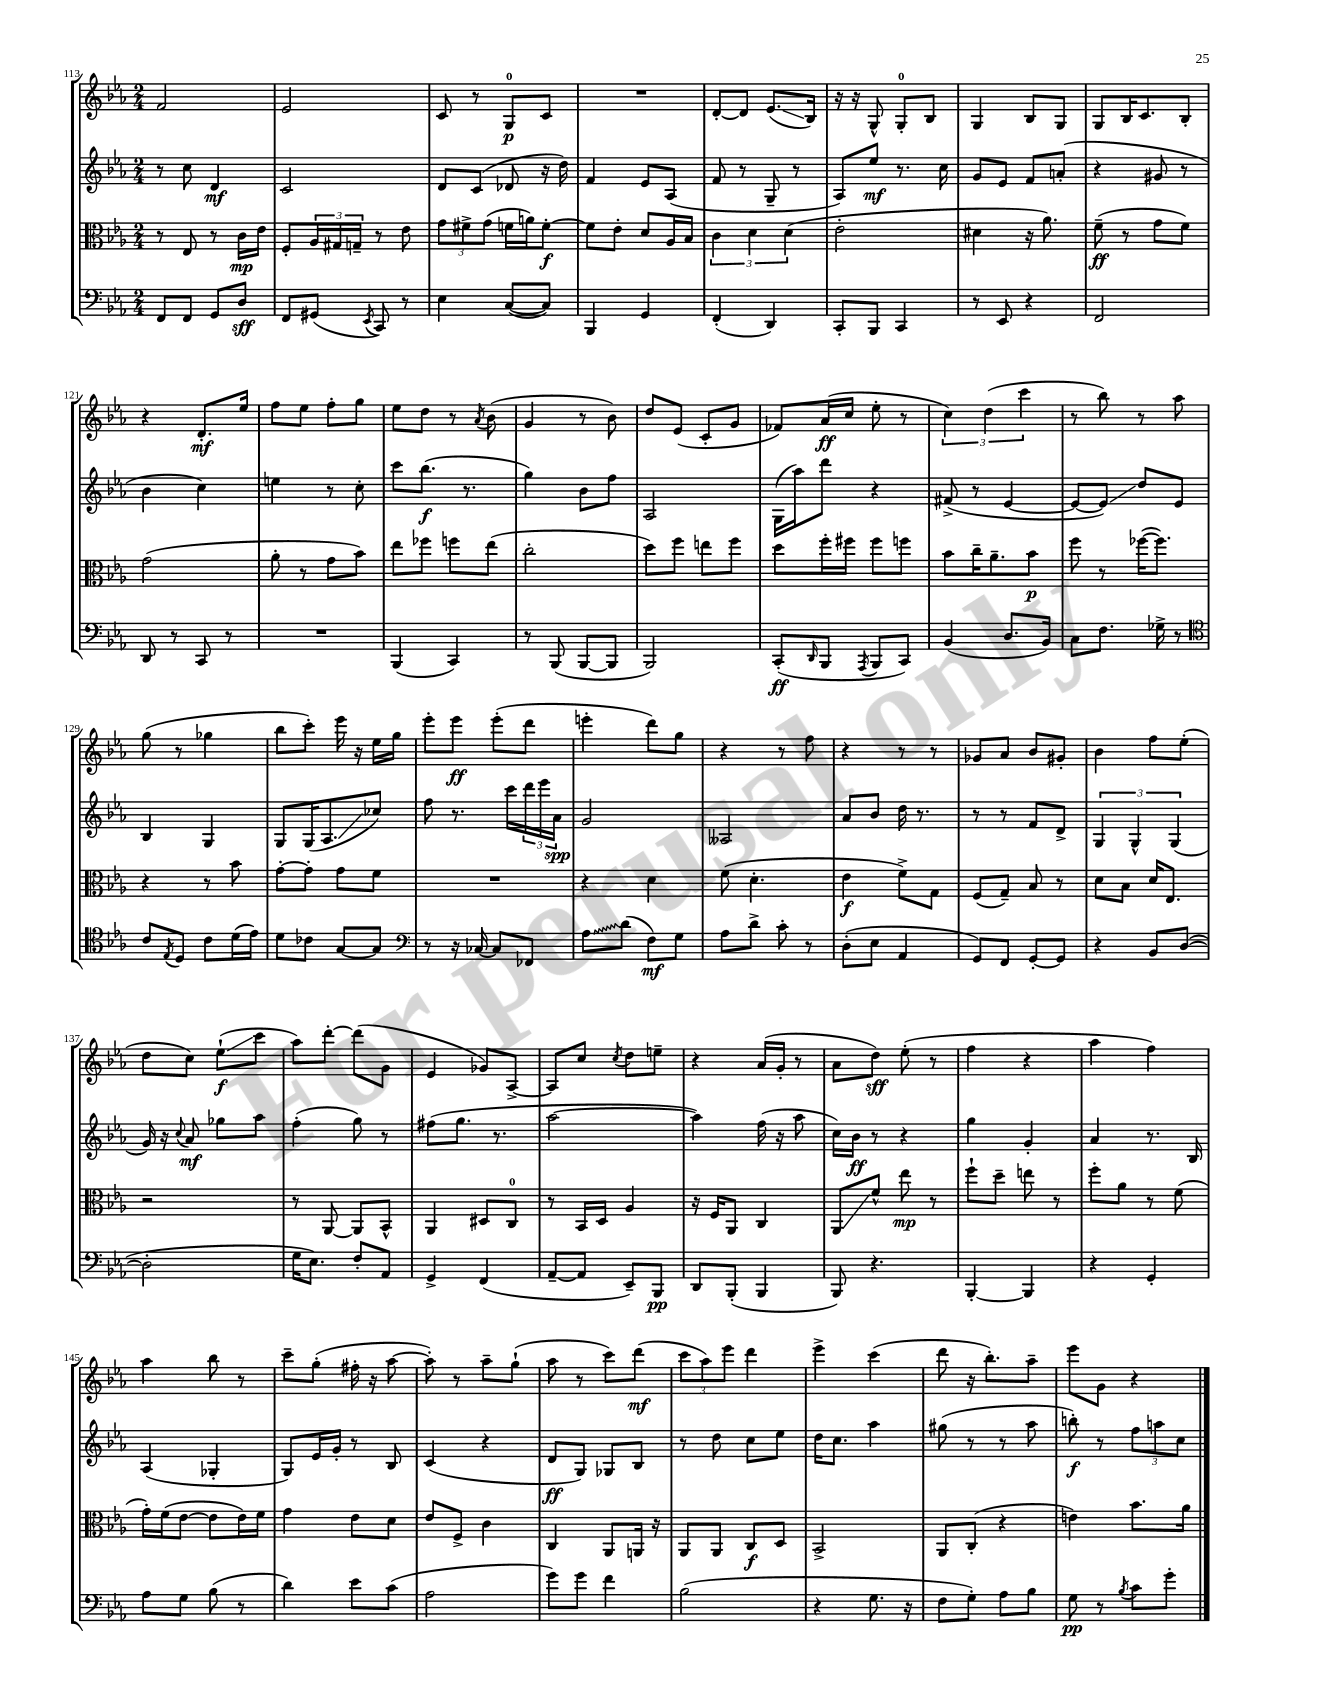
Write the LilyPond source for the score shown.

<<
\new StaffGroup <<
\new Staff = "s0" {
    \clef treble \key ees \major \numericTimeSignature \time 2/4
    f'2 |
    ees'2 |
    c'8 r8 g8-0\p c'8 |
    R2 |
    d'8~-. d'8 ees'8.\glissando( bes16) |
    r16 r16 g8-^ g8-0-. bes8 |
    g4 bes8 g8 |
    g8 bes16 c'8. bes8-. |
    r4 d'8.-.\mf ees''16 |
    f''8 ees''8 f''8-. g''8 |
    ees''8 d''8 r8 \acciaccatura { aes'8 } bes'8( |
    g'4 r8 bes'8) |
    d''8 ees'8( c'8-. g'8 |
    fes'8) aes'16\ff( c''16 ees''8-. r8 |
    \tuplet 3/2 { c''4) d''4( c'''4 } |
    r8 bes''8) r8 aes''8 |
    g''8( r8 ges''4 |
    bes''8 c'''8-.) ees'''16 r16 ees''16 g''16 |
    ees'''8-. ees'''8\ff ees'''8-.( d'''8 |
    e'''4-. d'''8) g''8 |
    r4 r8 f''8 |
    r4 r8 r8 |
    ges'8 aes'8 bes'8 gis'8-. |
    bes'4 f''8 ees''8-.( |
    d''8 c''8) ees''8-!\glissando\f( c'''8 |
    aes''8) d'''8~-. d'''8( g'8 |
    ees'4 ges'8) aes8~-> |
    aes8 c''8 \acciaccatura { c''8 } d''8 e''8-- |
    r4 aes'16( g'16-. r8 |
    aes'8 d''8\sff) ees''8-.( r8 |
    f''4 r4 |
    aes''4 f''4) |
    aes''4 bes''8 r8 |
    c'''8-- g''8-.( fis''16-. r16 aes''8~ |
    aes''8-.) r8 aes''8-- g''8-!( |
    aes''8 r8 c'''8) d'''8\mf( |
    \tuplet 3/2 { c'''8 aes''8) ees'''8 } d'''4 |
    ees'''4-> c'''4( |
    d'''8 r16 bes''8.-.) aes''8-- |
    ees'''8 g'8 r4 \bar "|." |
}
\new Staff = "s1" {
    \clef treble \key ees \major \numericTimeSignature \time 2/4
    r8 c''8 d'4\mf |
    c'2 |
    d'8 c'8( des'8 r16 d''16) |
    f'4 ees'8 aes8( |
    f'8 r8 g8-- r8 |
    aes8) ees''8\mf r8. c''16 |
    g'8 ees'8 f'8 a'8-.( |
    r4 gis'8 r8 |
    bes'4 c''4) |
    e''4 r8 c''8-. |
    c'''8 bes''8.\f( r8. |
    g''4) bes'8 f''8 |
    aes2 |
    g16( aes''16) d'''8 r4 |
    fis'8->( r8 ees'4~ |
    ees'8~ ees'8\glissando) d''8 ees'8 |
    bes4 g4 |
    g8 g16( aes8.\glissando ces''8) |
    f''8 r8. c'''16 \tuplet 3/2 { d'''16 ees'''16 aes'16\spp } |
    g'2 |
    aeses2 |
    aes'8 bes'8 d''16 r8. |
    r8 r8 f'8 d'8-> |
    \tuplet 3/2 { g4 g4-^ g4( } |
    g'16) r16 \appoggiatura { c''8 } aes'8\mf ges''8 aes''8 |
    f''4-.( g''8) r8 |
    fis''8( g''8. r8. |
    aes''2~ |
    aes''4) f''16( r16 aes''8 |
    c''16) bes'16\ff r8 r4 |
    g''4 g'4-. |
    aes'4 r8. bes16 |
    aes4( ges4-. |
    g8) ees'16 g'16-. r8 bes8 |
    c'4( r4 |
    d'8\ff g8) ges8 bes8 |
    r8 d''8 c''8 ees''8 |
    d''16 c''8. aes''4 |
    gis''8( r8 r8 aes''8 |
    b''8-.\f) r8 \tuplet 3/2 { f''8 a''8 c''8 } \bar "|." |
}
\new Staff = "s2" {
    \clef alto \key ees \major \numericTimeSignature \time 2/4
    r8 ees8 r8 c'16\mp ees'16 |
    f8-. \tuplet 3/2 { aes16 gis16 g16-- } r8 ees'8 |
    \tuplet 3/2 { g'8 fis'8-> g'8( } f'16 a'16) f'8~-.\f |
    f'8 ees'8-. d'8 aes16 bes16 |
    \tuplet 3/2 { c'4 d'4 d'4( } |
    ees'2-. |
    dis'4 r16 aes'8.) |
    f'8--\ff( r8 g'8 f'8) |
    g'2( |
    aes'8-. r8 g'8 bes'8) |
    ees''8 fes''8 f''8 ees''8( |
    c''2-. |
    d''8) f''8 e''8 f''8 |
    d''8 f''16-. fis''16 fis''8 f''8 |
    bes'8 c''16-- aes'8.-- bes'8\p |
    f''8 r8 fes''16~( fes''8.) |
    r4 r8 bes'8 |
    g'8~-. g'8-. g'8 f'8 |
    R2 |
    r4 d'4 |
    f'8( d'4.-. |
    ees'4\f f'8->) g8 |
    f8( g8--) bes8 r8 |
    d'8 bes8 d'16 ees8. |
    r2 |
    r8 aes,8~ aes,8 bes,8-^ |
    aes,4 dis8 c8-0 |
    r8 bes,16 d16 aes4 |
    r16 f16 aes,8 c4 |
    aes,8\glissando f'8-^ ees''8\mp r8 |
    f''8-! d''8-- e''8 r8 |
    f''8-. aes'8 r8 f'8( |
    g'16-.) f'16( ees'8~ ees'8 ees'16) f'16 |
    g'4 ees'8 d'8 |
    ees'8 f8-> c'4 |
    c4 aes,8 a,16 r16 |
    aes,8 aes,8 c8\f d8 |
    bes,2-> |
    aes,8 c8-.( r4 |
    e'4) bes'8. aes'16 \bar "|." |
}
\new Staff = "s3" {
    \clef bass \key ees \major \numericTimeSignature \time 2/4
    f,8 f,8 g,8 d8\sff |
    f,8 gis,8( \acciaccatura { ees,8 } c,8) r8 |
    ees4 c8~( c8) |
    bes,,4 g,4 |
    f,4-.( d,4) |
    c,8-. bes,,8 c,4 |
    r8 ees,8 r4 |
    f,2 |
    d,8 r8 c,8 r8 |
    R2 |
    bes,,4( c,4) |
    r8 bes,,8( bes,,8~ bes,,8 |
    bes,,2) |
    c,8-.\ff( \grace { d,16 } bes,,8 \acciaccatura { aes,,8 } bes,,8 c,8) |
    bes,4( d8. bes,16) |
    c8 f8. ges16-> r8 |
    \clef tenor c'8 \acciaccatura { ees8 } d8 c'8 d'16( ees'16) |
    d'8 ces'8 g8~ g8 |
    \clef bass r8 r16 ces16~ ces8 fes,8 |
    \once \override Glissando.style = #'zigzag aes8\glissando d'8( f8\mf) g8 |
    aes8 d'8-> c'8-. r8 |
    d8-.( ees8 aes,4 |
    g,8) f,8 g,8~-. g,8 |
    r4 bes,8 d8~( |
    d2-. |
    g16 ees8.) f8-. aes,8 |
    g,4-> f,4( |
    aes,8~-- aes,8 ees,8--) bes,,8\pp |
    d,8 bes,,8-.( bes,,4 |
    bes,,8) r4. |
    bes,,4~-. bes,,4 |
    r4 g,4-. |
    aes8 g8 bes8( r8 |
    d'4) ees'8 c'8( |
    aes2 |
    g'8) g'8 f'4 |
    bes2( |
    r4 g8. r16 |
    f8 g8-.) aes8 bes8 |
    g8\pp r8 \acciaccatura { bes8 } c'8 g'8-. \bar "|." |
}
>>
>>
\layout { \context { \Score currentBarNumber = #113 } }
